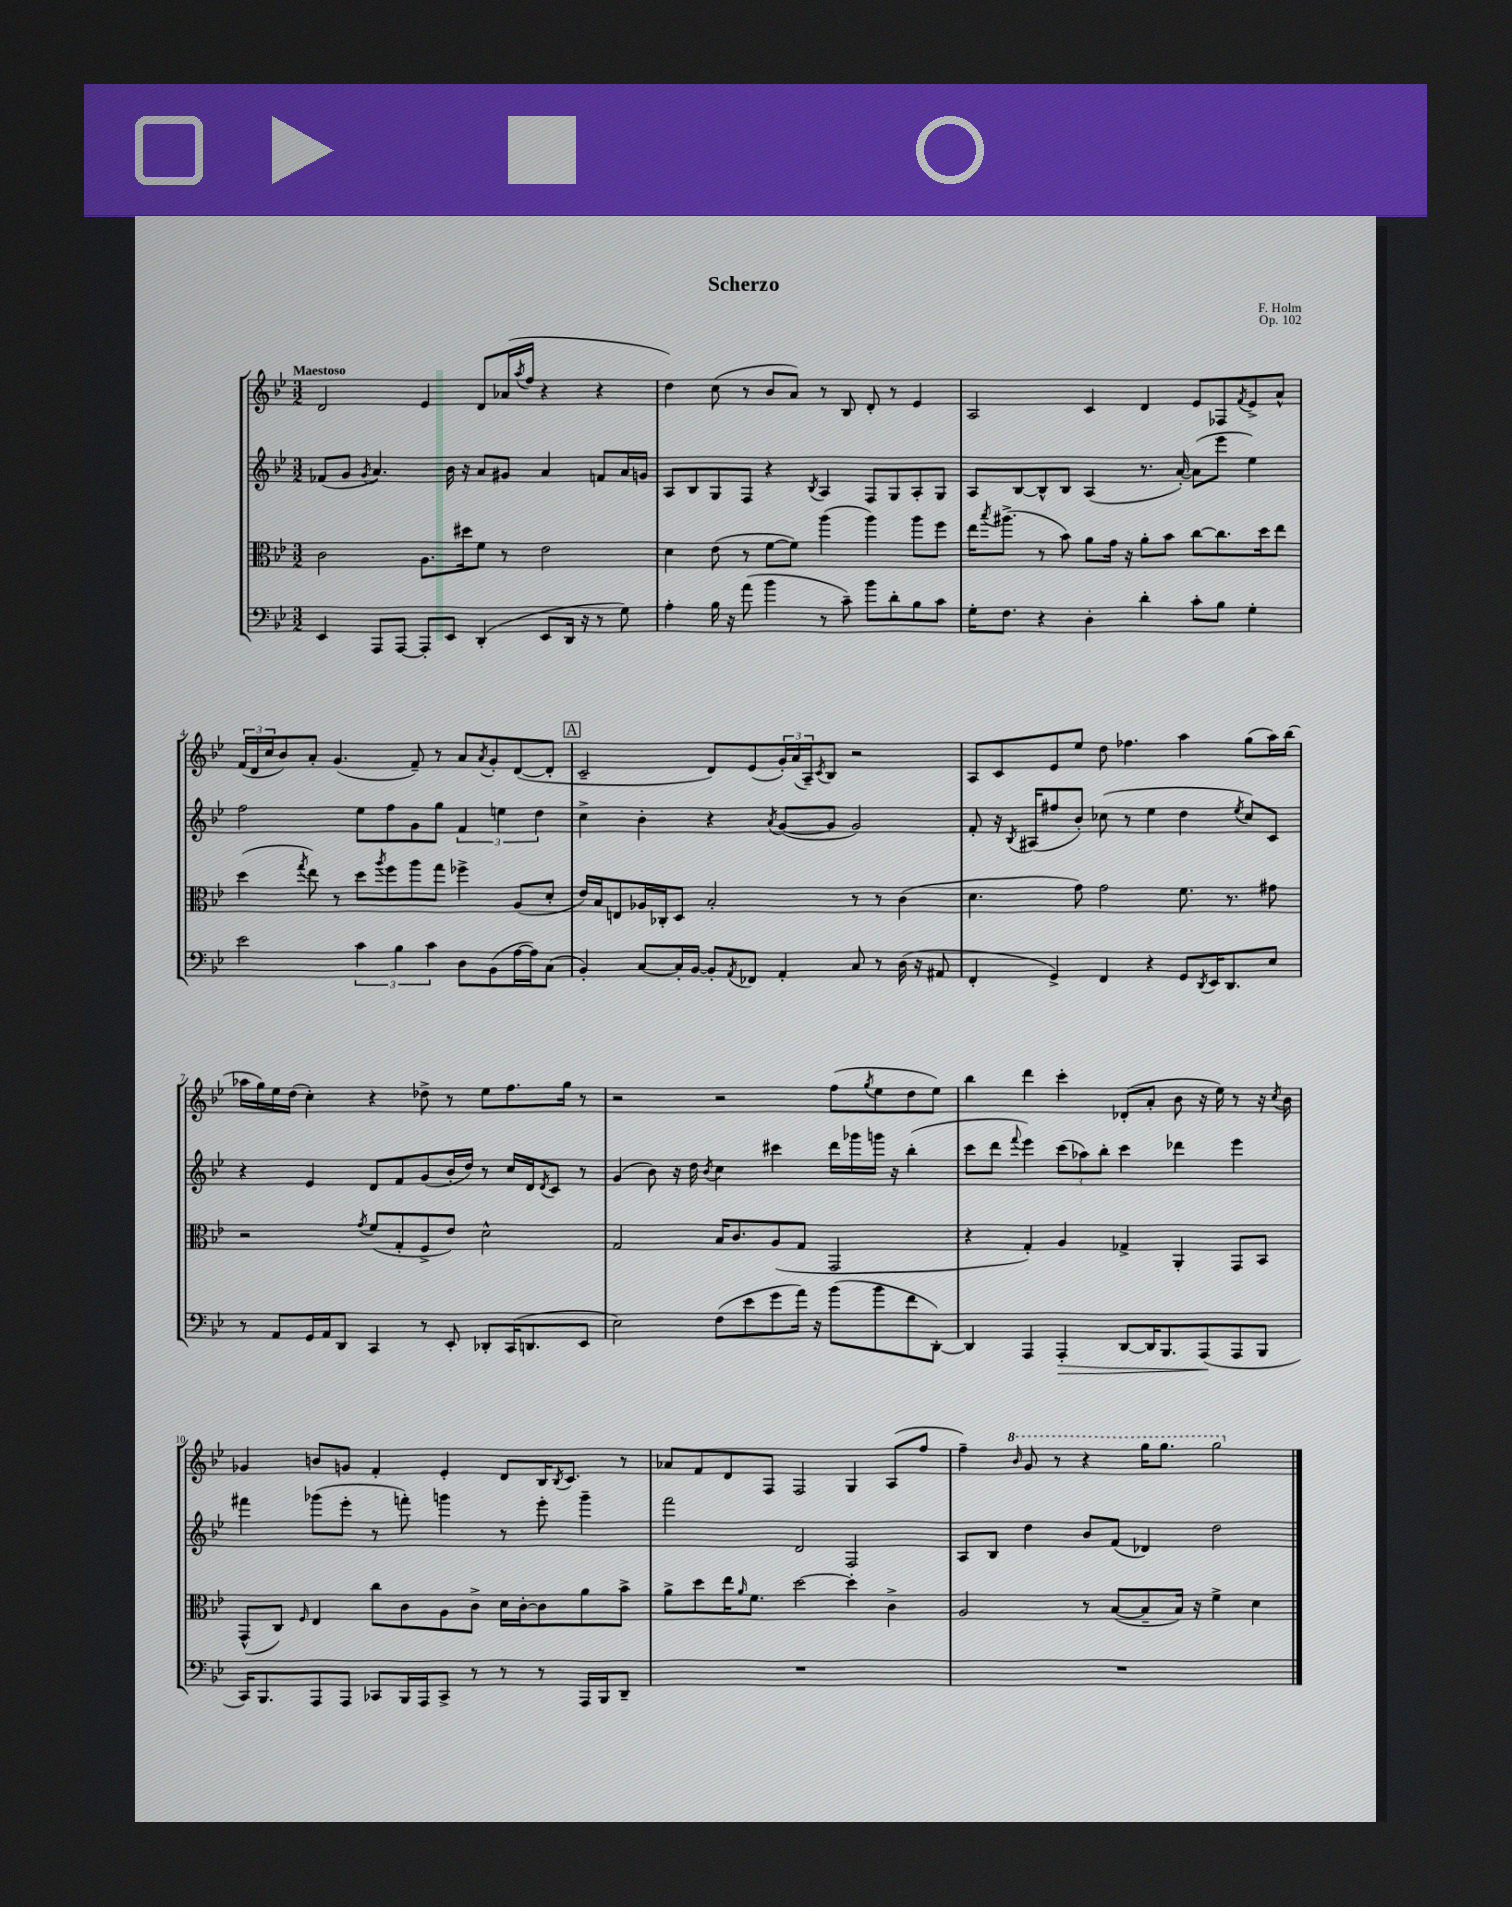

**kern	**kern	**kern	**kern
*staff4	*staff3	*staff2	*staff1
*clefF4	*clefC3	*clefG2	*clefG2
*k[b-e-]	*k[b-e-]	*k[b-e-]	*k[b-e-]
*M3/2	*M3/2	*M3/2	*M3/2
4EE-	2c	(8f-	2d
.	.	8g	.
.	.	8qg	.
8AAA	.	4.a)	.
[8AAA	.	.	.
8AAA']	8.A	.	4e-
8EE-	.	16b-	.
.	16dd#	16r	.
(4DD'	8f	8a	8d
.	8r	8g#	(16a-
.	.	.	8qaa
.	.	.	16ff
8EE-	2e-	4a	4r
16DD	.	.	.
16r	.	.	.
8r	.	8f	4r
8G)	.	16a	.
.	.	16g	.
=	=	=	=
4A'	4d	8A	4dd)
.	.	8B-	.
16B-	(8e-	8G	(8cc
16r	.	.	.
(8a	8r	8F	8r
4b-	[8f	4r	8b-
.	8f])	.	8a)
.	.	8qB-	.
8r	(4aa	4A	8r
8c~)	.	.	8B-
8b-	4aa)	8F	8d'
8d'	.	8G	8r
8B-	8aa	8A'	4e-
8c	8ff	8G	.
=	=	=	=
16G'	16ee-	8A	2A
.	8qbb-	.	.
8.F	(8.aa#^	.	.
.	.	[8B-	.
4r	8r	8B-^^]	.
.	8b-)	8B-	.
4D'	8a	(4A	4c
.	16g	.	.
.	16r	.	.
4d'	8a'	8.r	4d
.	8b-	.	.
.	.	[16a')	.
8c'	[8cc	(8a]	8e-
8B-	8.cc]	8eee-	8F-
.	.	.	8qf
4G'	.	4ee-)	8e-^
.	16dd	.	.
.	8ee-	.	8a^^
=	=	=	=
2e-	(4dd	2ff	(24f
.	.	.	24d
.	.	.	24cc
.	.	.	8b-)
.	8qgg	.	.
.	8ee-)	.	8a'
.	8r	.	(4.g
6c	8dd	8ee-	.
.	8qaa	.	.
.	8ff	8ff	.
6B-	.	.	.
.	8aa	8g	8f~)
6c	.	.	.
.	8gg	8gg	8r
8D	4ff-^	6f	8a
.	.	.	8qa
(8BB-	.	.	8g'
.	.	6ee	.
[16A	(8A	.	([8d
16A])	.	.	.
.	.	6dd	.
(8C	8d'	.	8d']
=	=	=	=
4BB-')	16e-)	4cc^	2c~
.	16B-	.	.
.	8E	.	.
[8C	16A-	4b-'	.
.	16C-'	.	.
16C']	8D	.	.
[16BB-	.	.	.
8BB-']	2B-'	4r	8d)
8qAA	.	.	.
8FF-	.	.	(8e-
.	.	8qa	.
4AA'	.	([8g	24g')
.	.	.	(24a
.	.	.	24A~)
.	.	.	8qc
.	.	8g]	8B-
8C	8r	2g)	2r
8r	8r	.	.
(16D	(4c	.	.
16r	.	.	.
8AA#	.	.	.
=	=	=	=
4FF'	4.d	8f'	8A
.	.	16r	8c
.	.	8qB-	.
.	.	(16A#	.
4GG^)	.	8ff#	8e-
.	8g)	8b-')	8ee-
4FF	2g	(8cc-	8dd
.	.	8r	4.ff-
4r	.	4ee-	.
8GG	8.f	4dd	4aa
8qDD	.	.	.
16EE-	.	.	.
8.DD	8.r	.	.
.	.	8qee-	.
.	.	8cc-)	(8gg
8E-	8g#	8c	16aa)
.	.	.	(16bb-
=	=	=	=
8r	2r	4r	16aa-
.	.	.	16gg)
8AA	.	.	16ee-
.	.	.	(16dd
16GG	.	4e-	4cc')
16AA	.	.	.
8DD	.	.	.
.	8qg	.	.
4CC	(8f	8d	4r
.	8G'	8f	.
8r	8F^	(8g	8dd-^
8EE-'	8e-)	16b-'	8r
.	.	16dd)	.
8DD-'	2d^^	8r	8ee-
(16CC	.	16cc	8.ff
8.DD	.	16d	.
.	.	8qd	.
.	.	8c	.
.	.	.	16gg
8EE-	.	8r	8r
=	=	=	=
2E-)	2G	(4g	2r
.	.	8b-)	.
.	.	16r	.
.	.	16dd	.
.	.	8qb-	.
(8F	16B-	4cc	2r
.	8.c	.	.
8e-	.	.	.
8g	(8A	4ccc#	.
16a)	8G	.	.
16r	.	.	.
(8b-	2GG	16ddd	(8ff
.	.	16ggg-	.
.	.	.	8qgg
8b-	.	16ggg	8ee-
.	.	16r	.
8f	.	(4bb-'	8dd
[8DD')	.	.	8ee-)
=	=	=	=
4DD]	4r	8ccc	4bb-
.	.	8ddd	.
.	.	8qqfff	.
4AAA	4G')	4eee-)	4ddd
4AAA'	4A	(12ccc	4ccc'
.	.	12aa-)	.
.	.	12bb-'	.
[8DD	4G-^	4ccc	(8d-'
16DD]	.	.	8a'
8.BBB-	.	.	.
.	4AA'	4ddd-	8b-
(8AAA	.	.	16r
.	.	.	16ee-)
8AAA	8GG	4eee-	8r
8BBB-	8BB-	.	16r
.	.	.	8qcc
.	.	.	16b-
=	=	=	=
16CC)	(8GG^^	4fff#	4g-
8.BBB-	.	.	.
.	8C)	.	.
.	16qqF	.	.
8AAA	4E-	(8ggg-	8b
8AAA	.	8eee-'	8g
8CC-	8cc	8r	4f'
16BBB-	8c	8fff')	.
16AAA	.	.	.
8CC-^	8A	4ggg	4e-'
8r	8c^	.	.
8r	16d	8r	8d
.	[16c'	.	.
8r	8c]	8eee-'	16B-
.	.	.	8qB-
.	.	.	8.c
16AAA	8a	4ggg~	.
16BBB-	.	.	.
8DD~	8b-^	.	8r
=	=	=	=
1.r	8a^	2fff	8a-
.	8dd	.	8f
.	16ee-	.	8d
.	16qqa	.	.
.	8.f	.	.
.	.	.	8F
.	[2dd	2d	2F
.	4dd']	2F	4G
.	4c^	.	(8A
.	.	.	8ff
=	=	=	=
1.r	2A	8A	4ff~)
.	.	8B-	.
.	.	.	16qqbb-
.	.	4dd	8gg
.	.	.	8r
.	8r	8b-	4r
.	([8B-	(8f	.
.	8B-~]	4d-)	16ggg
.	.	.	8.ggg
.	16B-)	.	.
.	16r	.	.
.	4f^	2dd	2ggg
.	4d	.	.
==	==	==	==
*-	*-	*-	*-
